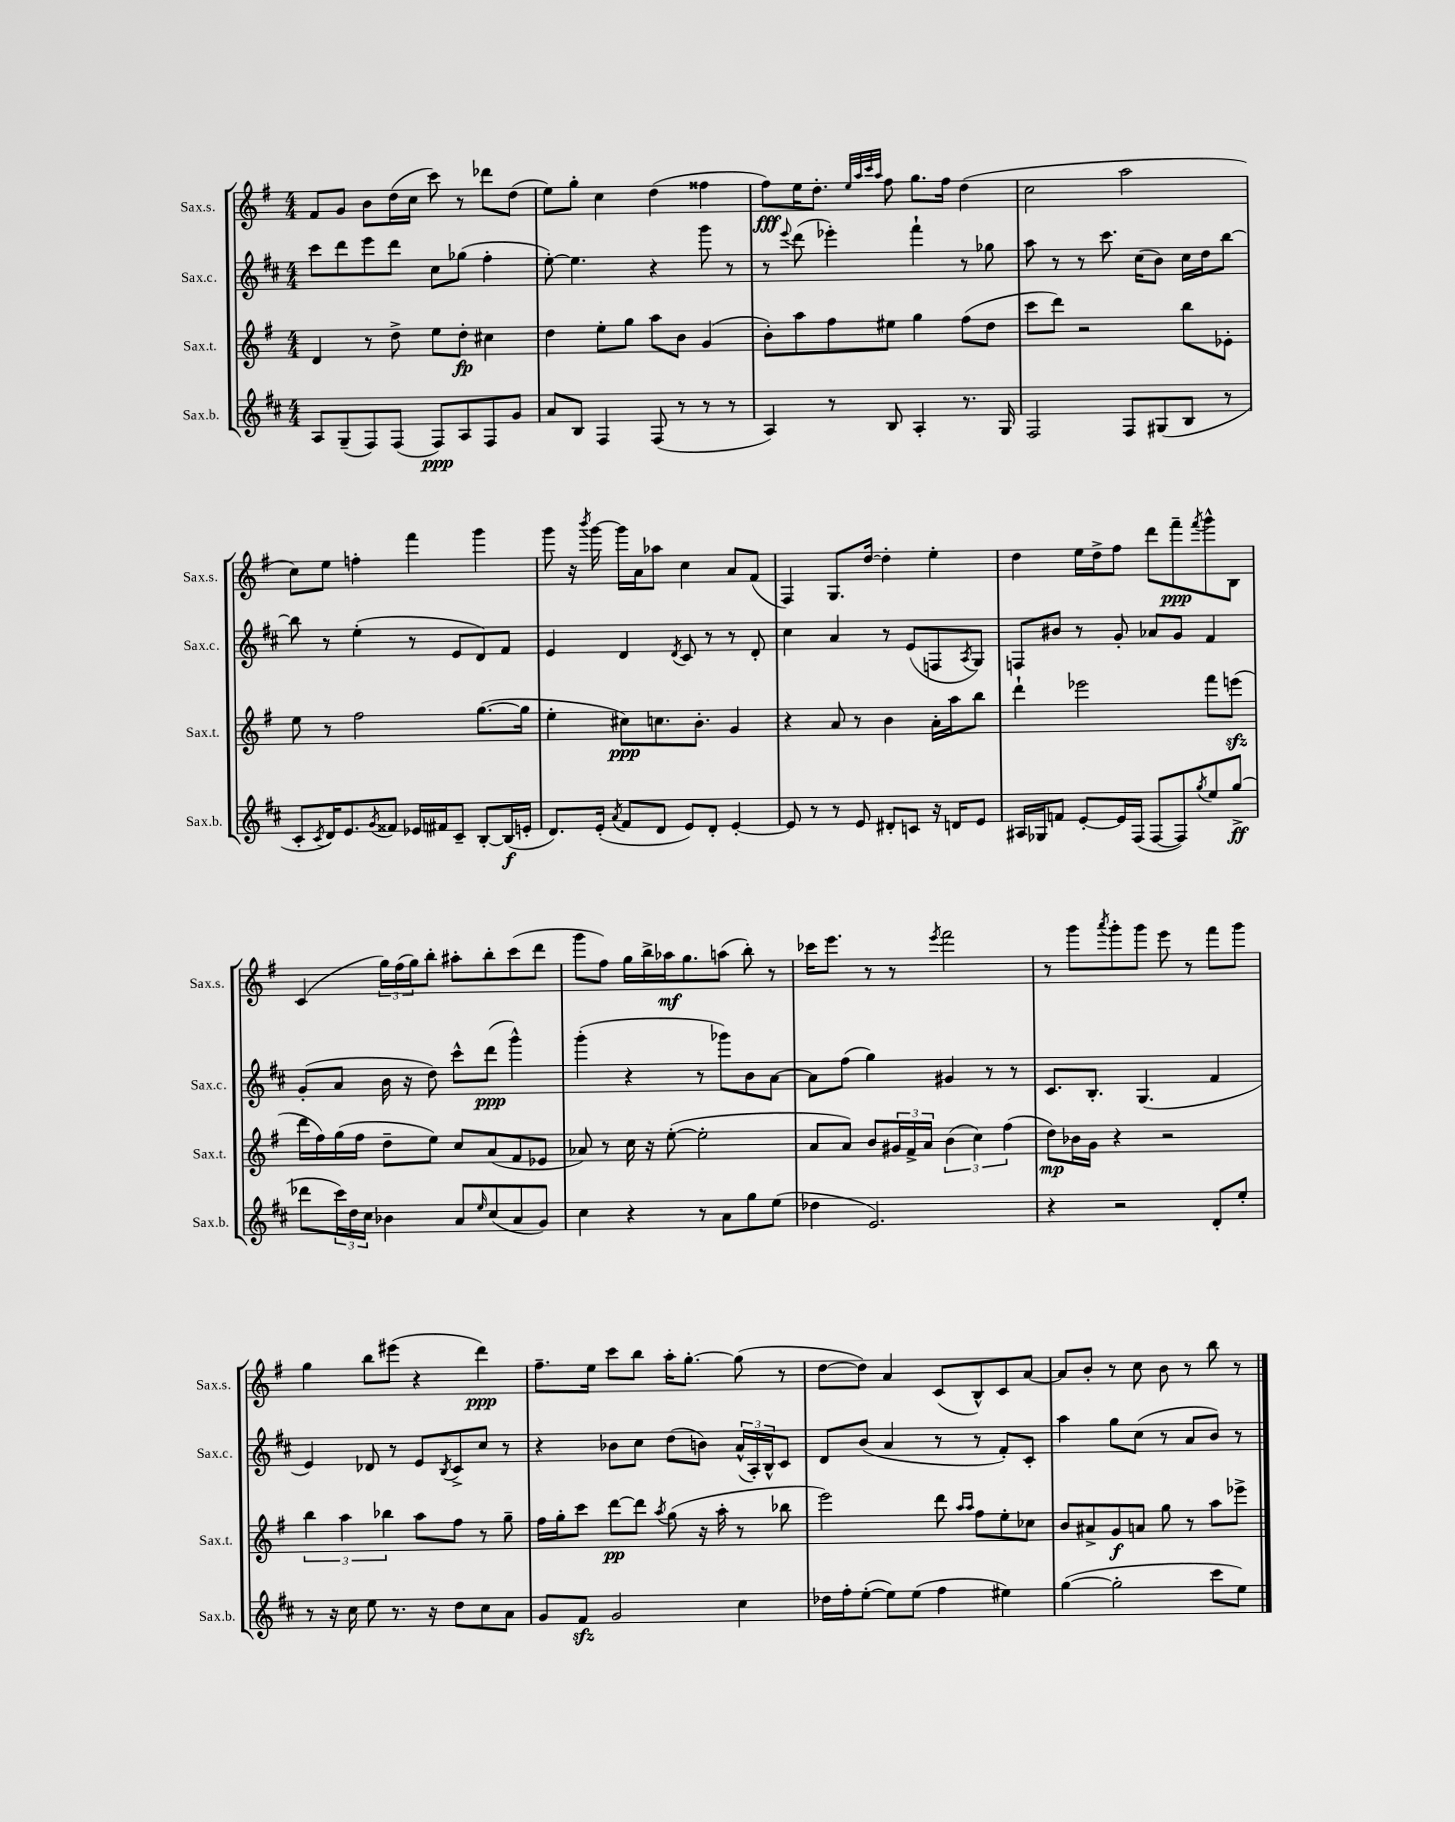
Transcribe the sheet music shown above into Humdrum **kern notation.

**kern	**kern	**kern	**kern
*staff4	*staff3	*staff2	*staff1
*clefG2	*clefG2	*clefG2	*clefG2
*k[f#c#]	*k[f#]	*k[f#c#]	*k[f#]
*M4/4	*M4/4	*M4/4	*M4/4
8A/L	4d/	8ccc#\L	8f#/L
(8G~/	.	8ddd\	8g/J
8F#/)	8r	8eee\	8b\L
(8F#/J	8dd^\	8ddd\J	(16dd\L
.	.	.	16cc\JJ
8F#/L)	8ee\L	8cc#\L	8ccc\)
8A/	8dd'\J	(8gg-\J	8r
8F#/	4cc#\	4ff#'\	8ddd-\L
8g/J	.	.	(8dd\J
=	=	=	=
8a/L	4dd\	[8ee'\)	8ee\L)
8B/J	.	4.ee\]	8gg'\J
4F#/	8ee'\L	.	4cc\
.	8gg\J	.	.
(8F#/	8aa\L	4r	(4dd\
8r	8b\J	.	.
8r	(4g/	8ggg\	4ff##\
8r	.	8r	.
=	=	=	=
4A/)	8b'\L)	8r	8ff#\L)
.	.	8qqeee/	.
.	8aa\	(8ddd\	16ee\K
.	.	.	8.dd'\J
8r	8ff#\	4eee-'\)	.
.	.	.	32qqee/LLL
.	.	.	32qqaa/
.	.	.	32qqccc/
.	.	.	32qqaa/JJJ
8B/	8ee#\J	.	8ff#\
4A'/	4gg\	4fff#`\	8.gg\L
.	.	.	16ff#\Jk
8.r	(8ff#\L	8r	(4dd\
.	8dd\J	8gg-\	.
16G/	.	.	.
=	=	=	=
2F#/	8ccc\L	8aa\	2cc\
.	8ddd\J)	8r	.
.	2r	8r	.
.	.	8.ccc#\	.
8F#/L	.	.	2aa\
.	.	(16cc#\LK	.
(8G#/	.	8b\J)	.
8B/J	8bb\L	16cc#\LL	.
.	.	16dd\J	.
8r	8e-'\J	[8bb\J	.
=	=	=	=
8c#'/L	8ee\	8bb\]	8cc\L)
8qc#/	.	.	.
16d/K)	8r	8r	8ee\J
8.e/	.	.	.
.	2ff#\	(4ee'\	4ff'\
8qg/	.	.	.
8f##/J	.	.	.
16e-/LL	.	8r	4fff#\
16f#/J	.	.	.
8c#~/J	.	8e/L	.
[8B'/L	([8.gg\L	8d/)	4ggg\
(16B/]L	.	8f#/J	.
16e'/JJ	16gg\]Jk	.	.
=	=	=	=
8.d/L)	4ee'\	4e/	8ggg\
.	.	.	16r
.	.	.	8qbbb/
(16e'/Jk	.	.	[16ggg\
8qa/	.	.	.
8f#/L	8cc#\L)	4d/	16ggg\]LL
.	.	.	16a\J
8d/J	8.cc\	.	8aa-\J
.	.	8qd/	.
8e/L)	.	8c#/	4cc\
.	8.b'\J	.	.
8d'/J	.	8r	.
[4e'/	4g/	8r	8a/L
.	.	8d'/	(8f#/J
=	=	=	=
8e/]	4r	4cc#\	4F#/)
8r	.	.	.
8r	8a/	4a/	8.G/L
8e/	8r	.	.
.	.	.	[16dd/Jk
8d#'/L	4b\	8r	4dd'\]
8c/J	.	(8e/L	.
16r	16a'\LL	8F/	4ee'\
16d/LK	16aa\J	.	.
.	.	8qA/	.
8e/J	8bb\J	8G/J)	.
=	=	=	=
16A#/LL	4ddd`\	8F/L	4dd\
16G-/J	.	.	.
8f/J	.	8b#/J	.
[8e'/L	2eee-\	8r	16ee\LL
.	.	.	16dd^\J
16e/]L	.	8g'/	8ff#\J
(16F#/JJ	.	.	.
[8F#/L	.	8a-/L	8ddd\L
8F#/])	.	8g/J	8fff#~\
8qgg/	.	.	8qfff#/
8ee/	8fff#\L	4f#/	8ggg^^\
(8gg^/J	(8eee\J	.	8B\J
=	=	=	=
8ddd-\L	16ddd\LL	(8g'/L	(4c/
.	16ff#\)	.	.
24ccc#\L)	(16gg\	8a/J	.
24dd\	.	.	.
.	16ff#\JJ	.	.
24cc#\JJ	.	.	.
4b-\	8dd~\L	16b\	24gg\LL)
.	.	.	(24ff#\
.	.	16r	.
.	.	.	24gg\J)
.	8ee\J)	8dd\)	8bb'\J
8a/L	8cc/L	8ccc#^^\L	8aa#'\L
16qqee/	.	.	.
(8cc#/	(8a/	(8ddd\J	8bb'\
8a/	8f#/	4ggg^^\)	(8ccc\
8g/J)	8e-/J	.	8ddd\J
=	=	=	=
4cc#\	8a-/)	(4ggg'\	8ggg\L
.	8r	.	8ff#\J)
4r	16cc\	4r	16gg\LL
.	16r	.	16bb^\
.	([8ee'\	.	16aa-\J
.	.	.	8.gg\
8r	2ee'\]	8r	.
8a\L	.	8ggg-\L)	(8aa\J
8gg\	.	8b\	8bb'\)
(8ee\J	.	[8a\J	8r
=	=	=	=
4dd-\	8a/L	8a\]L	16ccc-\LK
.	.	.	8.eee\J
.	8a/J)	(8ff#\J	.
2.e/)	8b/L	4gg\)	8r
.	24g#/L	.	8r
.	24f#^/	.	.
.	24a/JJ	.	.
.	.	.	8qeee/
.	(6b\	4g#/	2fff#\
.	6cc\)	.	.
.	.	8r	.
.	(6ff#\	.	.
.	.	8r	.
=	=	=	=
4r	8dd\L)	8.c#/L	8r
.	16b-\L	.	8ggg\L
.	16g\JJ	8.B'/J	.
.	.	.	8qaaa/
2r	4r	.	8ggg'\
.	.	(4.G/	8ggg\J
.	2r	.	8eee\
.	.	.	8r
8d'/L	.	4f#/	8fff#\L
8ee'/J	.	.	8ggg\J
=	=	=	=
8r	6bb\	4e/)	4gg\
16r	.	.	.
.	6aa\	.	.
16cc#\	.	.	.
8ee\	.	8d-/	8bb\L
.	6bb-\	.	.
8.r	.	8r	(8eee#\J
.	8aa\L	8e/L	4r
16r	.	.	.
.	.	8qB/	.
8dd\L	8ff#\J	8c#^/	.
8cc#\	8r	8cc#/J	4ddd\)
8a\J	8gg~\	8r	.
=	=	=	=
8g/L	16ff#\LL	4r	8.ff#~\L
.	16gg'\J	.	.
8f#/J	8ccc\J	.	.
.	.	.	16ee\Jk
2g/	[8ddd\L	8b-\L	8ccc\L
.	8ddd\]J	8cc#\J	8bb\J
.	8qaa/	.	.
.	(8gg\	(8dd\L	16aa'\LK
.	.	.	[8.gg'\J
.	16r	8b\J)	.
.	16aa'\	.	.
4cc#\	8r	(24a^^/LL	(8gg\]
.	.	24A'/)	.
.	.	24B^^/J	.
.	8bb-\	8c#/J	8r
=	=	=	=
16dd-\LL	2eee\)	8d/L	[8dd\L
16ff#'\J	.	.	.
([8ee'\J	.	(8b/J	8dd\]J)
8ee\]L)	.	4a/	4a/
(8ee\J	.	.	.
4ff#\	8ddd\	8r	(8c/L
.	16qqaa/LL	.	.
.	16qqaa/JJ	.	.
.	8ff#\L	8r	8B^^/)
4ee#\)	8ee'\	8f#'/L)	8c/
.	8cc-\J	8c#'/J	[8a/J
=	=	=	=
([4gg\	8b/L	4aa\	8a/]L
.	8a#^/	.	8b'/J
2gg'\]	8g/	8gg\L	8r
.	8a/J	(8cc#\J	8cc\
.	8gg\	8r	8b\
.	8r	8a/L	8r
8ccc#\L	8aa\L	8b/J)	8bb\
8ee\J)	8eee-^\J	8r	8r
==	==	==	==
*-	*-	*-	*-
